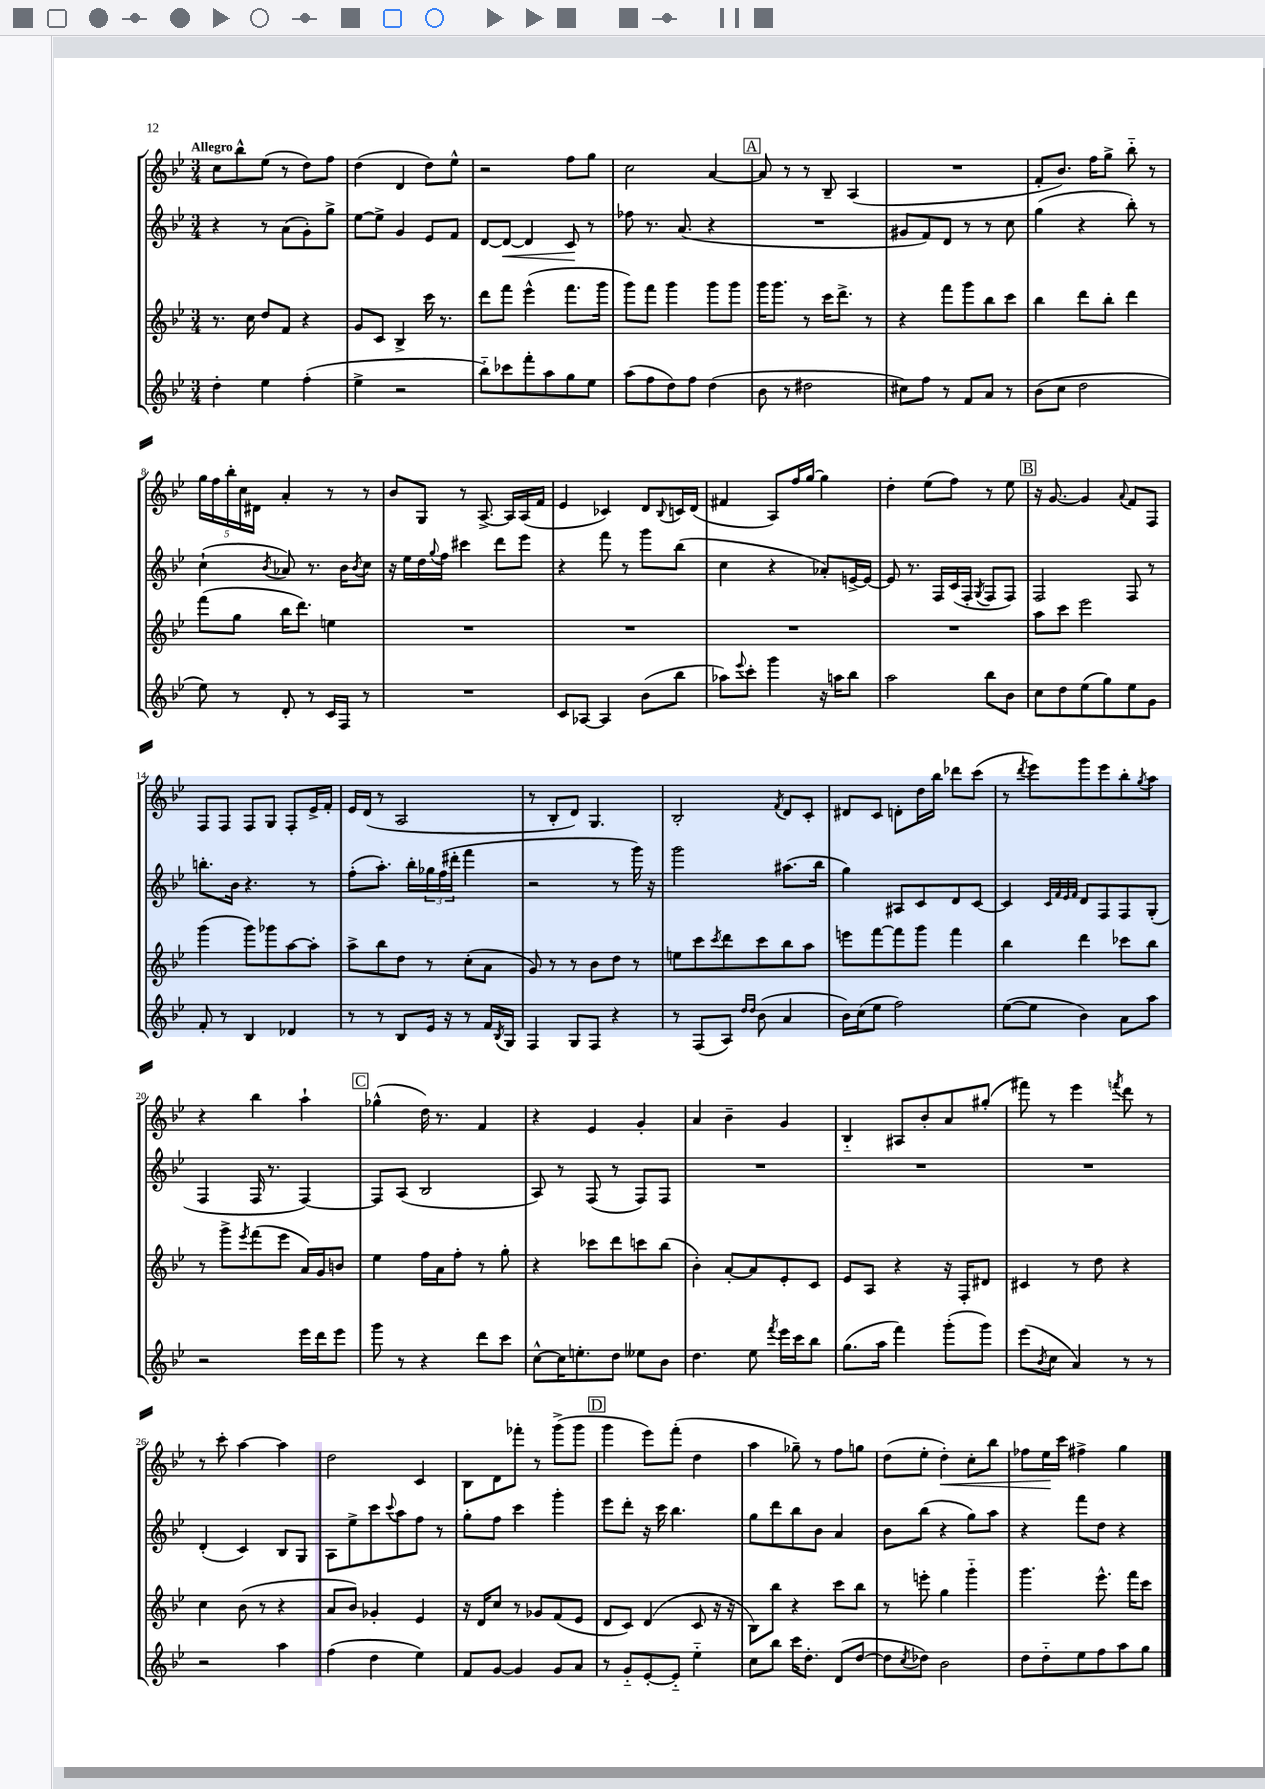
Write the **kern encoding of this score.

**kern	**kern	**kern	**kern
*staff4	*staff3	*staff2	*staff1
*clefG2	*clefG2	*clefG2	*clefG2
*k[b-e-]	*k[b-e-]	*k[b-e-]	*k[b-e-]
*M3/4	*M3/4	*M3/4	*M3/4
4dd'	8.r	4r	8cc
.	.	.	8bb-^^
.	16cc	.	.
4ee-	8dd	8r	(8ee-
.	8f	(8a	8r
(4ff'	4r	8g')	8dd)
.	.	8gg^	8ff
=	=	=	=
4ee-^	8g	[8ee-	(4dd
.	8c	8ee-^]	.
2r	4B-^	4g	4d
.	16ccc	8e-	8dd)
.	8.r	.	.
.	.	8f	8ee-^^
=	=	=	=
8bb-'~)	8ddd	[8d	2r
8ccc-	8fff	8d_	.
8fff'	(4eee-^^	4d]	.
8aa	.	.	.
8gg	8.fff	8c	8ff
8ee-	.	8r	8gg
.	16ggg	.	.
=	=	=	=
(8aa	8ggg)	8ff-	2cc
8ff	8fff	8.r	.
8dd)	4ggg	.	.
.	.	(8.a	.
8ff	.	.	.
(4dd	8ggg	4r	[4a
.	8ggg	.	.
=	=	=	=
8b-	16ggg	2.r	8a]
.	8.ggg	.	.
8r	.	.	8r
2dd#	8r	.	8r
.	16ccc	.	8B-~
.	8.ddd^	.	.
.	.	.	(4A
.	8r	.	.
=	=	=	=
8cc#)	4r	8g#	2.r
8ff	.	8f)	.
8r	8fff	8d	.
8f	8ggg	8r	.
8a	8bb-	8r	.
8r	8ccc	8cc	.
=	=	=	=
(8b-	4bb-	(4gg	8f'
8cc	.	.	8.b-)
2dd	8ddd	4r	.
.	.	.	16ff
.	8bb-'	.	8gg^
.	4ddd	8bb-')	8bb-'~
.	.	8r	8r
=	=	=	=
8ee-)	(8fff	(4cc`	20gg
.	.	.	20ff
.	.	.	20bb-'
8r	8gg	.	.
.	.	.	20cc
.	.	.	20d#
.	.	8qb-	.
8d'	16bb-	8a-)	4a'
.	8.ddd)	.	.
8r	.	8.r	.
16c	4ee	.	8r
16F	.	16b-	.
.	.	8qb-	.
8r	.	8cc	8r
=	=	=	=
2.r	2.r	16r	8b-
.	.	16ee-	.
.	.	16dd	8G
.	.	8qqgg	.
.	.	16ff	.
.	.	4ccc#	8r
.	.	.	[8.A^
.	.	8ddd	.
.	.	.	16A]
.	.	8eee-	(16A
.	.	.	16f
=	=	=	=
8c	2.r	4r	4e-
[8A-	.	.	.
4A-]	.	8fff	4c-)
.	.	8r	.
(8b-	.	8ggg	8d
.	.	.	8qqB-
8bb-	.	(8bb-	16c
.	.	.	(16d
=	=	=	=
8aa-)	2.r	4cc	4f#
8qqeee-	.	.	.
8ccc'	.	.	.
4ggg	.	4r	8A)
.	.	.	16ff
.	.	.	[16gg
16r	.	8a-')	4gg]
16aa	.	.	.
8bb-	.	[16e^	.
.	.	16e_	.
=	=	=	=
2aa	2.r	8e]	4dd'
.	.	8.r	.
.	.	.	(8ee-
.	.	16F	.
.	.	(16c	8ff)
.	.	16F'	.
.	.	8qG	.
8bb-	.	8F	8r
8b-	.	8F)	8ee-
=	=	=	=
8cc	8aa	2F	16r
.	.	.	[8.g
8dd	8ccc	.	.
(8ee-	2eee-	.	4g]
8gg)	.	.	.
.	.	.	8qqa
8ee-	.	8F	8f
8g	.	8r	8F
=	=	=	=
8f'	(4ggg	8.bb'	8F
8r	.	.	8F
.	.	16b-	.
4B-	8ggg)	4.r	8F
.	8ggg-	.	8G
4d-	[8aa	.	8F'
.	8aa']	8r	16e-^
.	.	.	16f'
=	=	=	=
8r	8aa^	(8ff'	16e-
.	.	.	(16d
8r	8bb-	8.aa')	8r
8B-	8dd	.	2A
.	.	16bb-'	.
16e-	8r	24gg-	.
.	.	(24ff	.
16r	.	.	.
.	.	24ddd#'	.
8r	(8cc'	4fff	.
16f	8a	.	.
8qB-	.	.	.
16G	.	.	.
=	=	=	=
4F	8g)	2r	8r
.	8r	.	8B-'
8G	8r	.	8d)
8F	8b-	.	4.G
4r	8dd	8r	.
.	8r	16ggg)	.
.	.	16r	.
=	=	=	=
8r	8ee	2ggg	2B-'
(8F	8ccc	.	.
.	8qccc	.	.
8A)	8ddd	.	.
16qqdd	.	.	.
16qqdd	.	.	.
(8b-	8ccc	.	.
.	.	.	8qf
4a	8bb-	(8.aa#	8d
.	8aa	.	8c'
.	.	16bb-	.
=	=	=	=
16b-)	8eee	4gg)	8d#
(16cc	.	.	.
8ee-	[8fff	.	8c
2ff)	8fff]	8A#	8d'
.	8ggg	8c	16dd
.	.	.	16bb-
.	4fff	8d	8ddd-
.	.	[8c	(8ccc
=	=	=	=
([8ee-	4bb-	4c]	8r
.	.	.	8qddd
8ee-]	.	.	8eee-)
.	.	32qqc	.
.	.	32qqf	.
.	.	32qqe-	.
.	.	32qqf	.
4b-)	4ddd	8d	8ggg
.	.	8F	8eee-
8a	8ccc-	8F	8bb-'
.	.	.	8qgg
8aa	8bb-	(8G'	8aa
=	=	=	=
2r	8r	4F	4r
.	8ggg^	.	.
.	8qeee-	.	.
.	(8fff	16F	4bb-
.	.	8.r	.
.	8eee-	.	.
16eee-	16a)	[4F)	4aa`
16ddd	16g	.	.
8eee-	8b	.	.
=	=	=	=
8ggg	4ee-	8F]	(4gg-^^
8r	.	(8A	.
4r	16ff	2B-	16dd)
.	16a	.	8.r
.	8ff'	.	.
8ddd	8r	.	4f
8ccc	8gg'	.	.
=	=	=	=
[8cc^^	4r	8A)	4r
16cc]	.	8r	.
8.ee'	.	.	.
.	8ccc-	(8F	4e-
8dd	8ddd	8r	.
8ee--	8ccc	8F)	4g'
8b-	(8bb-	8F	.
=	=	=	=
4.dd	4b-')	2.r	4a
.	[8a'	.	4b-~
8ee-	8a]	.	.
8qfff	.	.	.
16eee-	8e-'	.	4g
16ccc	.	.	.
8bb-	8c	.	.
=	=	=	=
(8.gg	8e-	2.r	4B-'~
.	8A	.	.
16aa	.	.	.
4fff)	4r	.	8A#
.	.	.	8b-'
(8ggg'	16r	.	8a
.	16F'	.	.
8ggg)	8d#	.	(8gg#'
=	=	=	=
(8eee-	4c#	2.r	8fff#)
8qb-	.	.	.
8cc	.	.	8r
4a)	8r	.	4eee-
.	8dd	.	.
.	.	.	8qfff
8r	4r	.	8ddd
8r	.	.	8r
=	=	=	=
2r	4cc	(4d'	8r
.	.	.	8ccc'
.	(8b-	4c)	[4aa
.	8r	.	.
4aa	4r	8B-	4aa]
.	.	8G	.
=	=	=	=
(4ff	8a	8A	2dd
.	8b-)	8ee-^	.
4dd	4g-'	8ccc	.
.	.	8qqccc	.
.	.	8aa	.
4ee-)	4e-	8ff	4c
.	.	8r	.
=	=	=	=
8f	16r	8gg'	8B-
.	16d	.	.
[8g	8cc	8ff	8d
4g]	8r	4ccc	8fff-'
.	8g-	.	8r
8g	(8f	4ggg'	(8ggg^
8a	8e-	.	8ggg
=	=	=	=
8r	8d	8eee-	4ggg
8g'~	8c)	8ddd'	.
[8e-'	(4d	16r	8eee-)
.	.	16ccc	.
8e-'~]	.	4.bb-	(8fff'
4ee-'~	8c	.	4dd
.	16r	.	.
.	16r	.	.
=	=	=	=
8cc	8B-)	8gg	4aa
8bb-	8bb-	8ddd	.
16ccc	4r	8bb-	8gg-~)
8.dd'	.	.	.
.	.	8b-	8r
(8d	8ccc	4a	8ff
[8dd	8bb-	.	8gg
=	=	=	=
8dd]	8r	8b-	(8dd
8qcc	.	.	.
8dd-)	8eee'	(8bb-	8ee-'
2b-	4gg	4r	4dd')
.	4ggg'~	8gg)	8cc'
.	.	8aa	8bb-
=	=	=	=
8dd	4.ggg	4r	8ff-
8dd'~	.	.	16ee-
.	.	.	16ccc
8ee-	.	8fff	4ff#^
8ff	8.eee-^^	8dd	.
8aa	.	4r	4gg
.	16fff	.	.
8gg	8ccc	.	.
==	==	==	==
*-	*-	*-	*-
